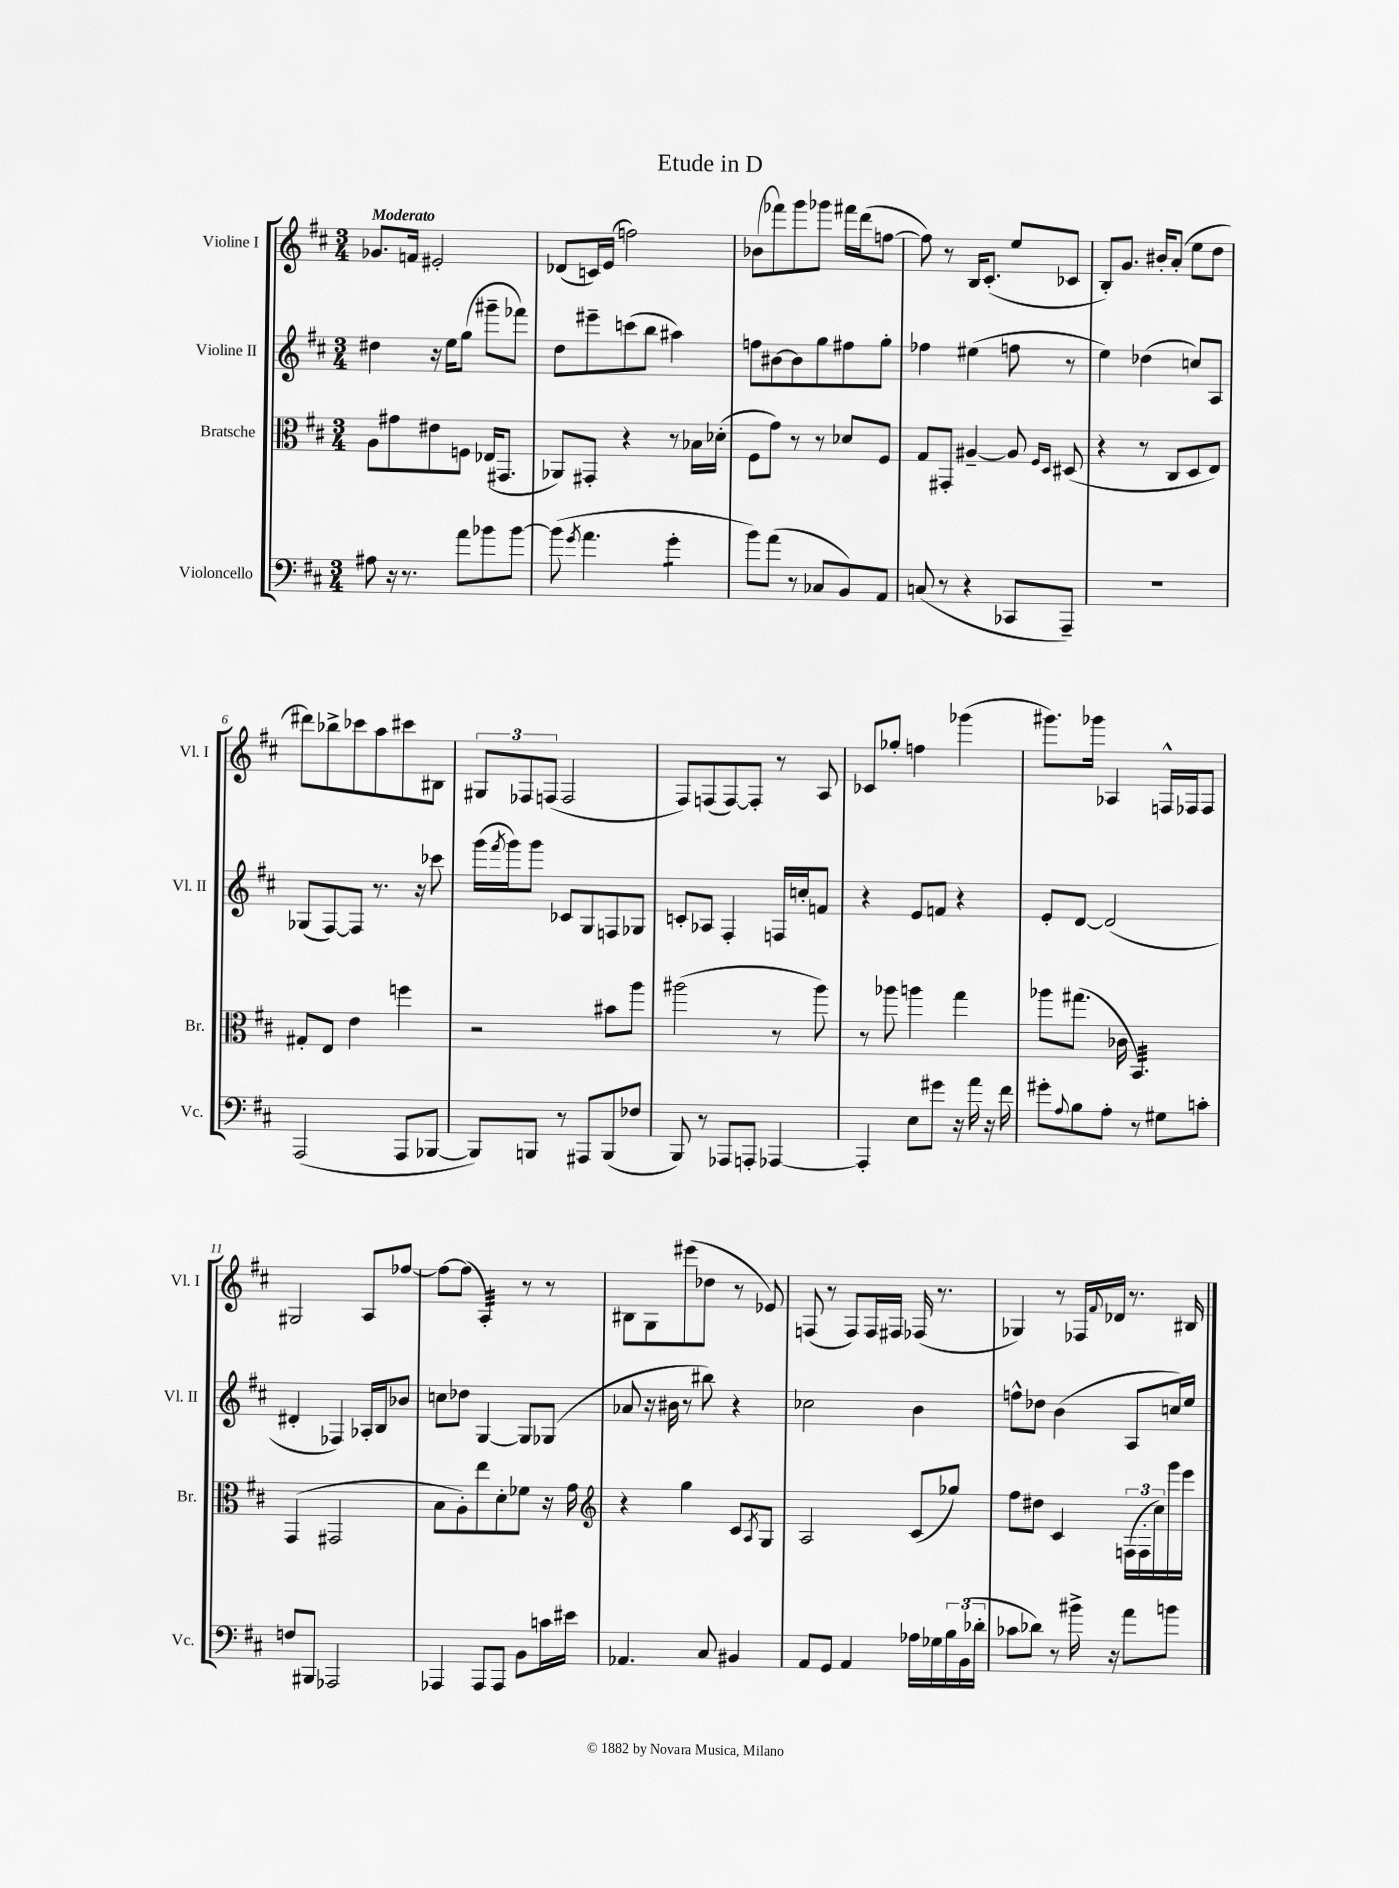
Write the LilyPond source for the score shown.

\header { title = "Etude in D" }
<<
\new StaffGroup <<
\new Staff = "s0" \with { instrumentName = "Violine I" shortInstrumentName = "Vl. I" } {
    \clef treble \key d \major \numericTimeSignature \time 3/4 \tempo "Moderato"
    ges'8. f'16 eis'2-. |
    des'8( c'16) e'16( f''2) |
    bes'8( fes'''8) g'''8 ges'''8 fis'''16 d'''16( f''8~ |
    f''8) r8 b16 cis'8.-.( e''8 ces'8 |
    b8-.) g'8. bis'16-. a'8-.( e''8 d''8 |
    dis'''8) bes''8-> ces'''8 a''8 cis'''8 bis8 |
    \tuplet 3/2 { gis8 fes8 f8( } f2 |
    fis8) f8( f8~) f8-. r8 a8 |
    ces'8 ges''8-. f''4 ges'''4( |
    gis'''8.) ges'''16 aes4 f16-^ fes16 fes8 |
    gis2 a8 fes''8~ |
    fes''8~ fes''8( a4:32-.) r8 r8 |
    bis8 g8 eis'''8( des''8 r8 ees'8) |
    f8( r8 f8) f16 fis16 fes16( r8. |
    ges4) r8 fes16 \appoggiatura { fis'8 } des'16 r8. bis16 \bar "|." |
}
\new Staff = "s1" \with { instrumentName = "Violine II" shortInstrumentName = "Vl. II" } {
    \clef treble \key d \major \numericTimeSignature \time 3/4
    dis''4 r16 e''16 g''8( gis'''8-- fes'''8) |
    d''8 eis'''8-- c'''8( b''8 ais''4) |
    f''8 bis'8~ bis'8 g''8 fis''8 g''8-. |
    fes''4 eis''4( f''8 r8 |
    e''4) des''4( c''8) a8 |
    ges8( fis8~) fis8 r8. r16 ces'''8 |
    g'''16( \acciaccatura { fis'''8 } g'''16) g'''8 ces'8 g8 f8 ges8 |
    c'8-. aes8 fis4-. f16 c''16-. f'8 |
    r4 e'8 f'8 r4 |
    e'8-. d'8~ d'2( |
    dis'4-. fes4) aes16-. b16 bes'8 |
    c''8 des''8 g4~ g8 ges8( |
    aes'8 r16 bis'16 r8 bis''8) r4 |
    ces''2 b'4 |
    f''8-^ des''8 b'4( a8 c''16) e''16 \bar "|." |
}
\new Staff = "s2" \with { instrumentName = "Bratsche" shortInstrumentName = "Br." } {
    \clef alto \key d \major \numericTimeSignature \time 3/4
    a8 gis'8 eis'8 f8 ees16( gis,8. |
    aes,8) gis,8-. r4 r8 bes16 des'16-.( |
    fis8 g'8) r8 r8 des'8 fis8 |
    g8 gis,8-. ais4~-- ais8 \grace { fis16 d16 } dis8( |
    r4 r8 cis8 d8 e8) |
    gis8-. e8 e'4 f''4 |
    r2 bis'8 a''8 |
    ais''2( r8 ais''8) |
    r8 aes''8 a''4 g''4 |
    aes''8 gis''8.( ces'16 b,4.:32) |
    g,4( gis,2 |
    b8 a8-.) e''8 d'8-. fes'8 r16 g'16 |
    \clef treble r4 g''4 cis'8 \acciaccatura { a8 } g8 |
    a2 cis'8( ges''8) |
    fis''8 dis''8 cis'4 \tuplet 3/2 { f16( f16-. cis''16) } g'''16 e'''16 \bar "|." |
}
\new Staff = "s3" \with { instrumentName = "Violoncello" shortInstrumentName = "Vc." } {
    \clef bass \key d \major \numericTimeSignature \time 3/4
    ais8 r16 r8. a'8 bes'8 bes'8~ |
    bes'8( \acciaccatura { g'8 } a'4. g'4:8-. |
    b'8) a'8( r8 ces8 b,8) a,8 |
    c8( r8 r4 ces,8 a,,8--) |
    R2. |
    a,,2( a,,8 bes,,8~ |
    bes,,8) b,,8 r8 ais,,8 b,,8( fes8 |
    b,,8) r8 aes,,8 a,,8-. aes,,4~ |
    aes,,4-. e8 gis'8 r16 a'16 r16 fis'16 |
    gis'8-. \appoggiatura { a8 } b8 a8-. r8 gis8 c'8-. |
    f8 bis,,8 aes,,2 |
    aes,,4 aes,,8 aes,,8 b,8 c'16 eis'16 |
    aes,4. cis8 bis,4 |
    a,8 g,8 a,4 aes16 ges16 \tuplet 3/2 { b16 b,16( des'16-. } |
    ces'8 des'8) r8 bis'16-> r16 a'8 b'8 \bar "|." |
}
>>
>>
